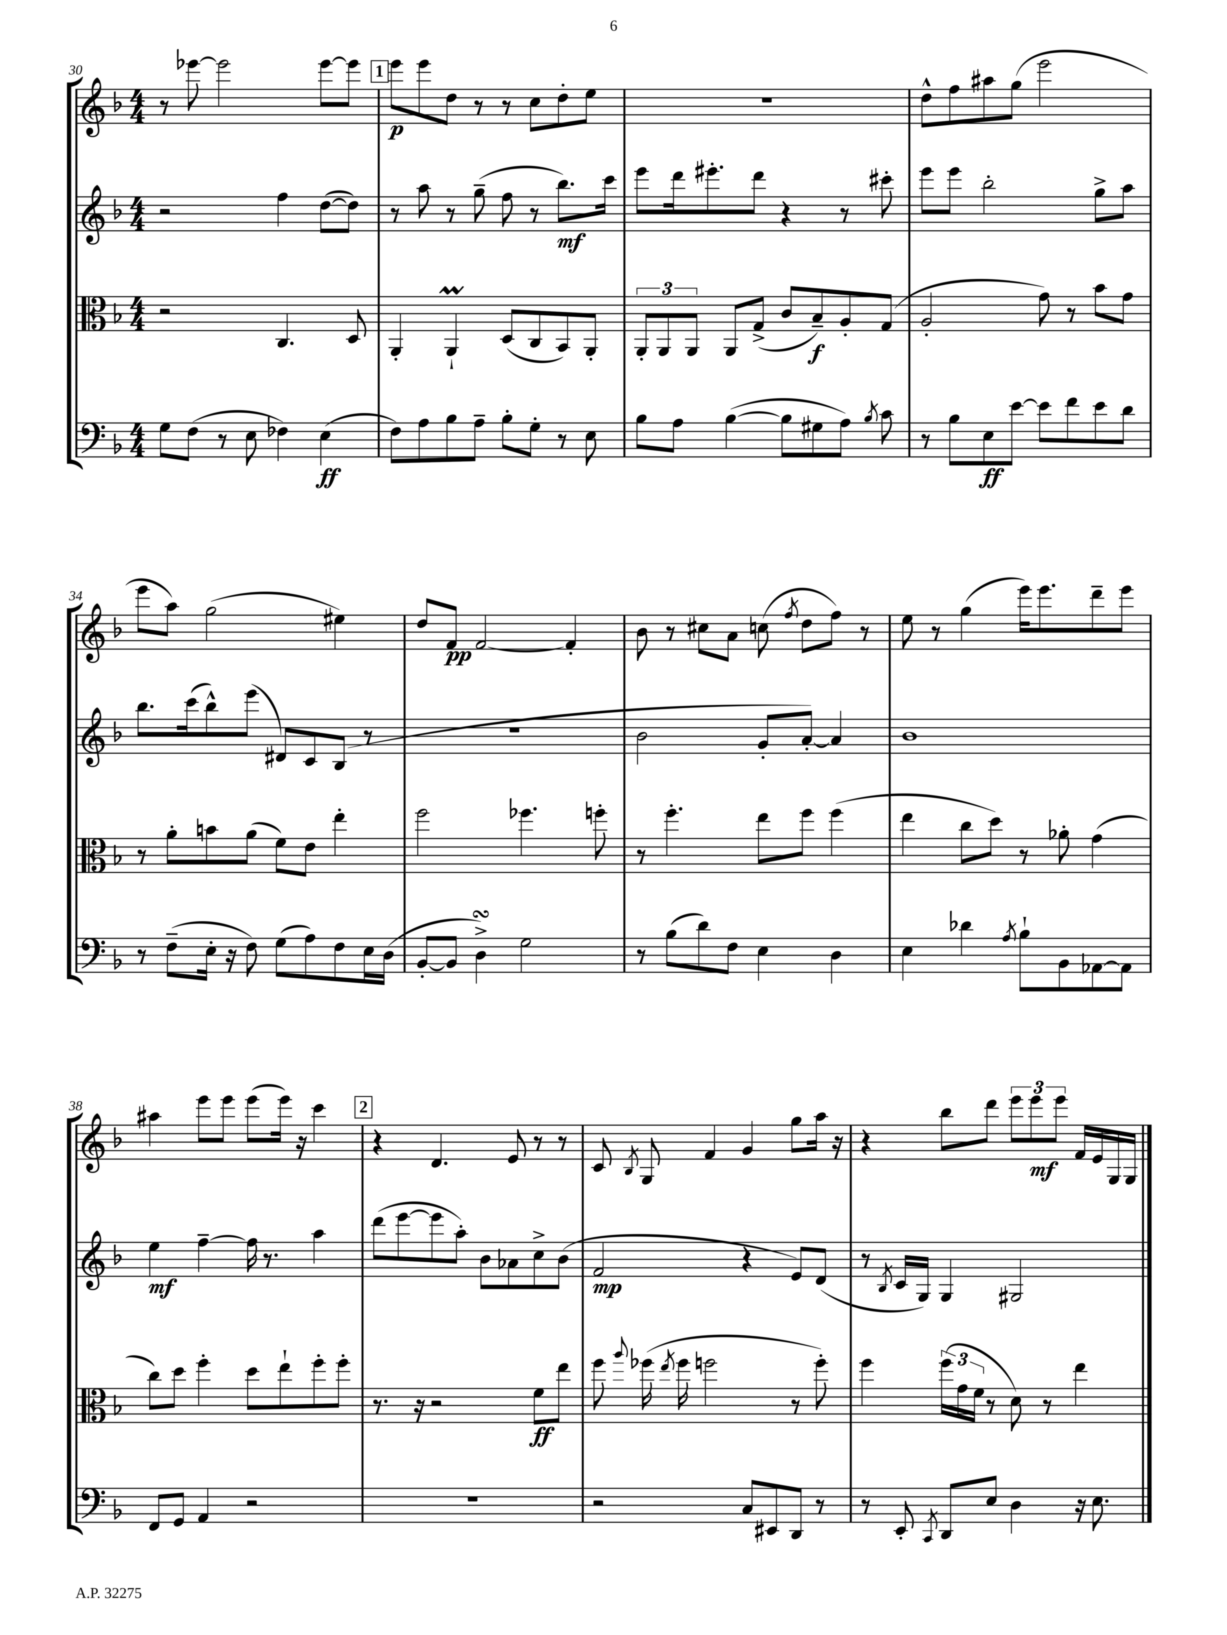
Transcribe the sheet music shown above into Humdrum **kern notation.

**kern	**kern	**kern	**kern
*staff4	*staff3	*staff2	*staff1
*clefF4	*clefC3	*clefG2	*clefG2
*k[b-]	*k[b-]	*k[b-]	*k[b-]
*M4/4	*M4/4	*M4/4	*M4/4
8G\L	2r	2r	8r
(8F\J	.	.	[8eee-\
8r	.	.	2eee-\]
8E\	.	.	.
4F-\)	4.C/	4ff\	.
(4E\	.	([8dd\L	[8eee-\L
.	8D/	8dd\]J)	8eee-\]J
=	=	=	=
8F\L)	4AA'/	8r	8eee\L
8A\	.	8aa\	8eee\
8B-\	4AA`/	8r	8dd\J
8A~\J	.	(8gg~\	8r
8B-'\L	(8D/L	8ff\	8r
8G'\J	8C/	8r	8cc\L
8r	8BB-/)	8.bb-\L)	8dd'\
8E\	8AA'/J	.	8ee\J
.	.	16ccc\Jk	.
=	=	=	=
8B-\L	12AA'/L	8eee\L	1r
.	12AA/	.	.
8A\J	.	16ddd\k	.
.	12AA/J	.	.
.	.	8.eee#'\	.
([4B-\	8AA/L	.	.
.	(8G^/J	8ddd\J	.
8B-\]L	8c/L	4r	.
8G#\	8B-~/)	.	.
8A\J)	8A'/	8r	.
8qB-/	.	.	.
8c\	(8G/J	8ccc#'\	.
=	=	=	=
8r	2A'/	8eee\L	8dd^^\L
8B-\L	.	8eee\J	8ff\
8E\	.	2bb-'\	8aa#\
[8e\J	.	.	(8gg\J
8e\]L	8g\)	.	2eee\
8f\	8r	.	.
8e\	8b-\L	8gg^\L	.
8d\J	8g\J	8aa\J	.
=	=	=	=
8r	8r	8.bb-\L	8eee\L
(8F~\L	8a'\L	.	8aa\J)
.	.	(16ccc\k	.
16E'\Jk	8b\	8bb-^^\)	(2gg\
16r	.	.	.
8F\)	(8a\J	(8eee\J	.
(8G\L	8f\L)	8d#/L)	.
8A\)	8e\J	8c/	.
8F\	4ee'\	(8B-/J	4ee#\)
16E\L	.	8r	.
(16D\JJ	.	.	.
=	=	=	=
[8BB-'/L	2ff\	1r	8dd/L
8BB-/]J	.	.	8f/J
4D^\)	.	.	[2f/
2G\	4.ff-\	.	.
.	.	.	4f'/]
.	8ff'\	.	.
=	=	=	=
8r	8r	2b-\	8b-\
(8B-\L	4.ff'\	.	8r
8d\)	.	.	8cc#\L
8F\J	.	.	8a\J
4E\	8ee\L	8g'/L	(8cc\
.	.	.	8qff/
.	8ff\J	[8a'/J)	8dd\L
4D\	(4ff\	4a/]	8ff\J)
.	.	.	8r
=	=	=	=
4E\	4ee\	1b-	8ee\
.	.	.	8r
4d-\	8cc\L	.	(4gg\
.	8dd\J)	.	.
8qA/	.	.	.
8B-`\L	8r	.	16eee\LK)
.	.	.	8.eee\
8BB-\	8a-'\	.	.
[8AA-\	(4g\	.	8ddd~\
8AA-\]J	.	.	8eee\J
=	=	=	=
8FF/L	8cc\L)	4ee\	4aa#\
8GG/J	8dd\J	.	.
4AA/	4ff'\	[4ff~\	8eee\L
.	.	.	8eee\J
2r	8dd\L	16ff\]	(8eee\L
.	.	8.r	.
.	8ee`\	.	16eee\Jk)
.	.	.	16r
.	8ff'\	4aa\	4ccc\
.	8ff'\J	.	.
=	=	=	=
1r	8.r	(8ddd\L	4r
.	.	[8eee\	.
.	16r	.	.
.	2r	8eee\]	4.d/
.	.	8aa'\J)	.
.	.	8b-\L	.
.	.	8a-\	8e/
.	8f\L	8cc^\	8r
.	8ee\J	(8b-\J	8r
=	=	=	=
2r	8ff\	2f/	8c/
.	8qqaa/	.	8qB-/
.	(16ff-\	.	8G/
.	8qee/	.	.
.	16ff-\	.	.
.	2ff\	.	4f/
8C/L	.	4r	4g/
8EE#/	.	.	.
8DD/J	8r	8e/L)	8gg\L
8r	8ff'\)	(8d/J	16aa\Jk
.	.	.	16r
=	=	=	=
8r	4ff\	8r	4r
.	.	8qB-/	.
8EE'/	.	16c/LL	.
.	.	16G/JJ)	.
8qCC/	.	.	.
8DD/L	(24ff\LL	4G/	8bb-\L
.	24g\	.	.
.	24f\JJ	.	.
8E/J	8r	.	8ddd\J
4D\	8d\)	2G#/	12eee\L
.	.	.	12eee\
.	8r	.	.
.	.	.	12eee\J
16r	4ee\	.	16f/LL
8.E\	.	.	16e/
.	.	.	16G/
.	.	.	16G/JJ
==	==	==	==
*-	*-	*-	*-
